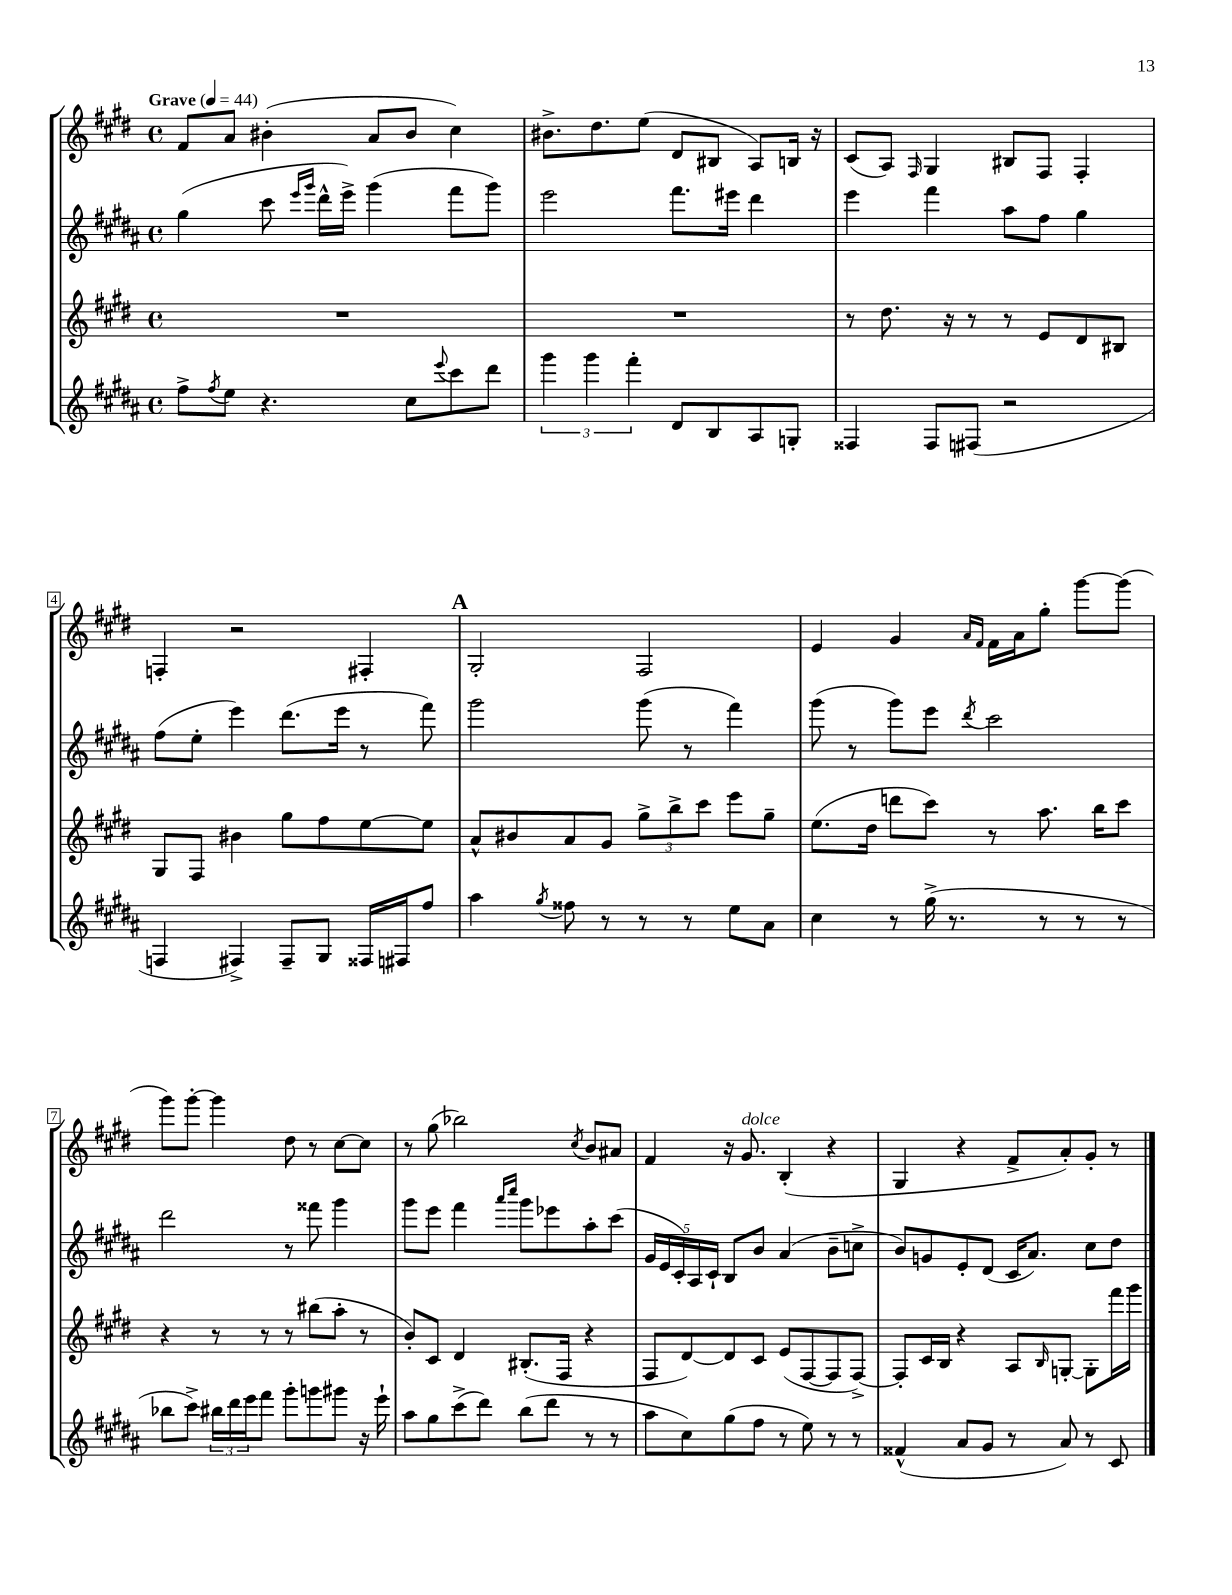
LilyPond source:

<<
\new StaffGroup <<
\new Staff = "s0" {
    \clef treble \key e \major \defaultTimeSignature \time 4/4 \tempo "Grave" 4 = 44
    fis'8 a'8 bis'4-.( a'8 bis'8 cis''4) |
    bis'8.-> dis''8. e''8( dis'8 bis8 a8) b16 r16 |
    cis'8( a8) \grace { fis16 } gis4 bis8 fis8 fis4-. |
    f4-. r2 fis4-. |
    \mark \markup { \bold "A" } gis2-. fis2 |
    e'4 gis'4 \grace { a'16 fis'16 } fis'16 a'16 gis''8-. gis'''8~ gis'''8( |
    gis'''8) gis'''8~-. gis'''4 dis''8 r8 cis''8~ cis''8 |
    r8 gis''8( bes''2) \acciaccatura { cis''8 } b'8 ais'8 |
    fis'4 r16 gis'8.^\markup { \italic "dolce" } b4-.( r4 |
    gis4 r4 fis'8-> a'8-.) gis'8-. r8 \bar "|." |
}
\new Staff = "s1" {
    \clef treble \key b \major \defaultTimeSignature \time 4/4
    gis''4( cis'''8 \grace { e'''16 gis'''16 } dis'''16-^ e'''16->) gis'''4( fis'''8 gis'''8) |
    e'''2 fis'''8. eis'''16 dis'''4 |
    e'''4 fis'''4 ais''8 fis''8 gis''4 |
    fis''8( e''8-. e'''4) dis'''8.( e'''16 r8 fis'''8) |
    \mark \markup { \bold "A" } gis'''2 gis'''8( r8 fis'''4) |
    gis'''8( r8 gis'''8) e'''8 \acciaccatura { dis'''8 } cis'''2 |
    dis'''2 r8 fisis'''8 gis'''4 |
    gis'''8 e'''8 fis'''4 \grace { ais'''16 cis''''16 } gis'''8 ees'''8 ais''8-. cis'''8( |
    \tuplet 5/4 { gis'16 e'16 cis'16-.) ais16 cis'16-! } b8 b'8 ais'4( b'8-- c''8-> |
    b'8) g'8 e'8-. dis'8( cis'16 ais'8.) cis''8 dis''8 \bar "|." |
}
\new Staff = "s2" {
    \clef treble \key e \major \defaultTimeSignature \time 4/4
    R1 |
    R1 |
    r8 dis''8. r16 r8 r8 e'8 dis'8 bis8 |
    gis8 fis8 bis'4 gis''8 fis''8 e''8~ e''8 |
    \mark \markup { \bold "A" } a'8-^ bis'8 a'8 gis'8 \tuplet 3/2 { gis''8-> b''8-> cis'''8 } e'''8 gis''8-- |
    e''8.( dis''16 d'''8 cis'''8) r8 a''8. b''16 cis'''8 |
    r4 r8 r8 r8 bis''8( a''8-. r8 |
    b'8-.) cis'8 dis'4 bis8.-.( fis16 r4 |
    fis8 dis'8~) dis'8 cis'8 e'8( fis8~ fis8 fis8~->) |
    fis8-. cis'16 b16 r4 a8 \grace { b16 } g8~-. g8-. fis'''16 gis'''16 \bar "|." |
}
\new Staff = "s3" {
    \clef treble \key b \major \defaultTimeSignature \time 4/4
    fis''8-> \acciaccatura { fis''8 } e''8 r4. cis''8 \appoggiatura { e'''8 } cis'''8 dis'''8 |
    \tuplet 3/2 { gis'''4 gis'''4 fis'''4-. } dis'8 b8 ais8 g8-. |
    fisis4 fisis8 fis8( r2 |
    f4 fis4->) fis8-- gis8 fisis16 fis16 fis''8 |
    \mark \markup { \bold "A" } ais''4 \acciaccatura { gis''8 } fisis''8 r8 r8 r8 e''8 ais'8 |
    cis''4 r8 gis''16->( r8. r8 r8 r8 |
    bes''8 cis'''8->) \tuplet 3/2 { bis''16 dis'''16 e'''16 } fis'''8 gis'''8-. g'''8 gis'''8 r16 e'''16-! |
    ais''8 gis''8 cis'''8->( dis'''8) b''8( dis'''8 r8 r8 |
    ais''8 cis''8) gis''8( fis''8 r8 e''8) r8 r8 |
    fisis'4-^( ais'8 gis'8 r8 ais'8) r8 cis'8 \bar "|." |
}
>>
>>
\layout { \context { \Score \override BarNumber.stencil = #(make-stencil-boxer 0.1 0.3 ly:text-interface::print) } }
